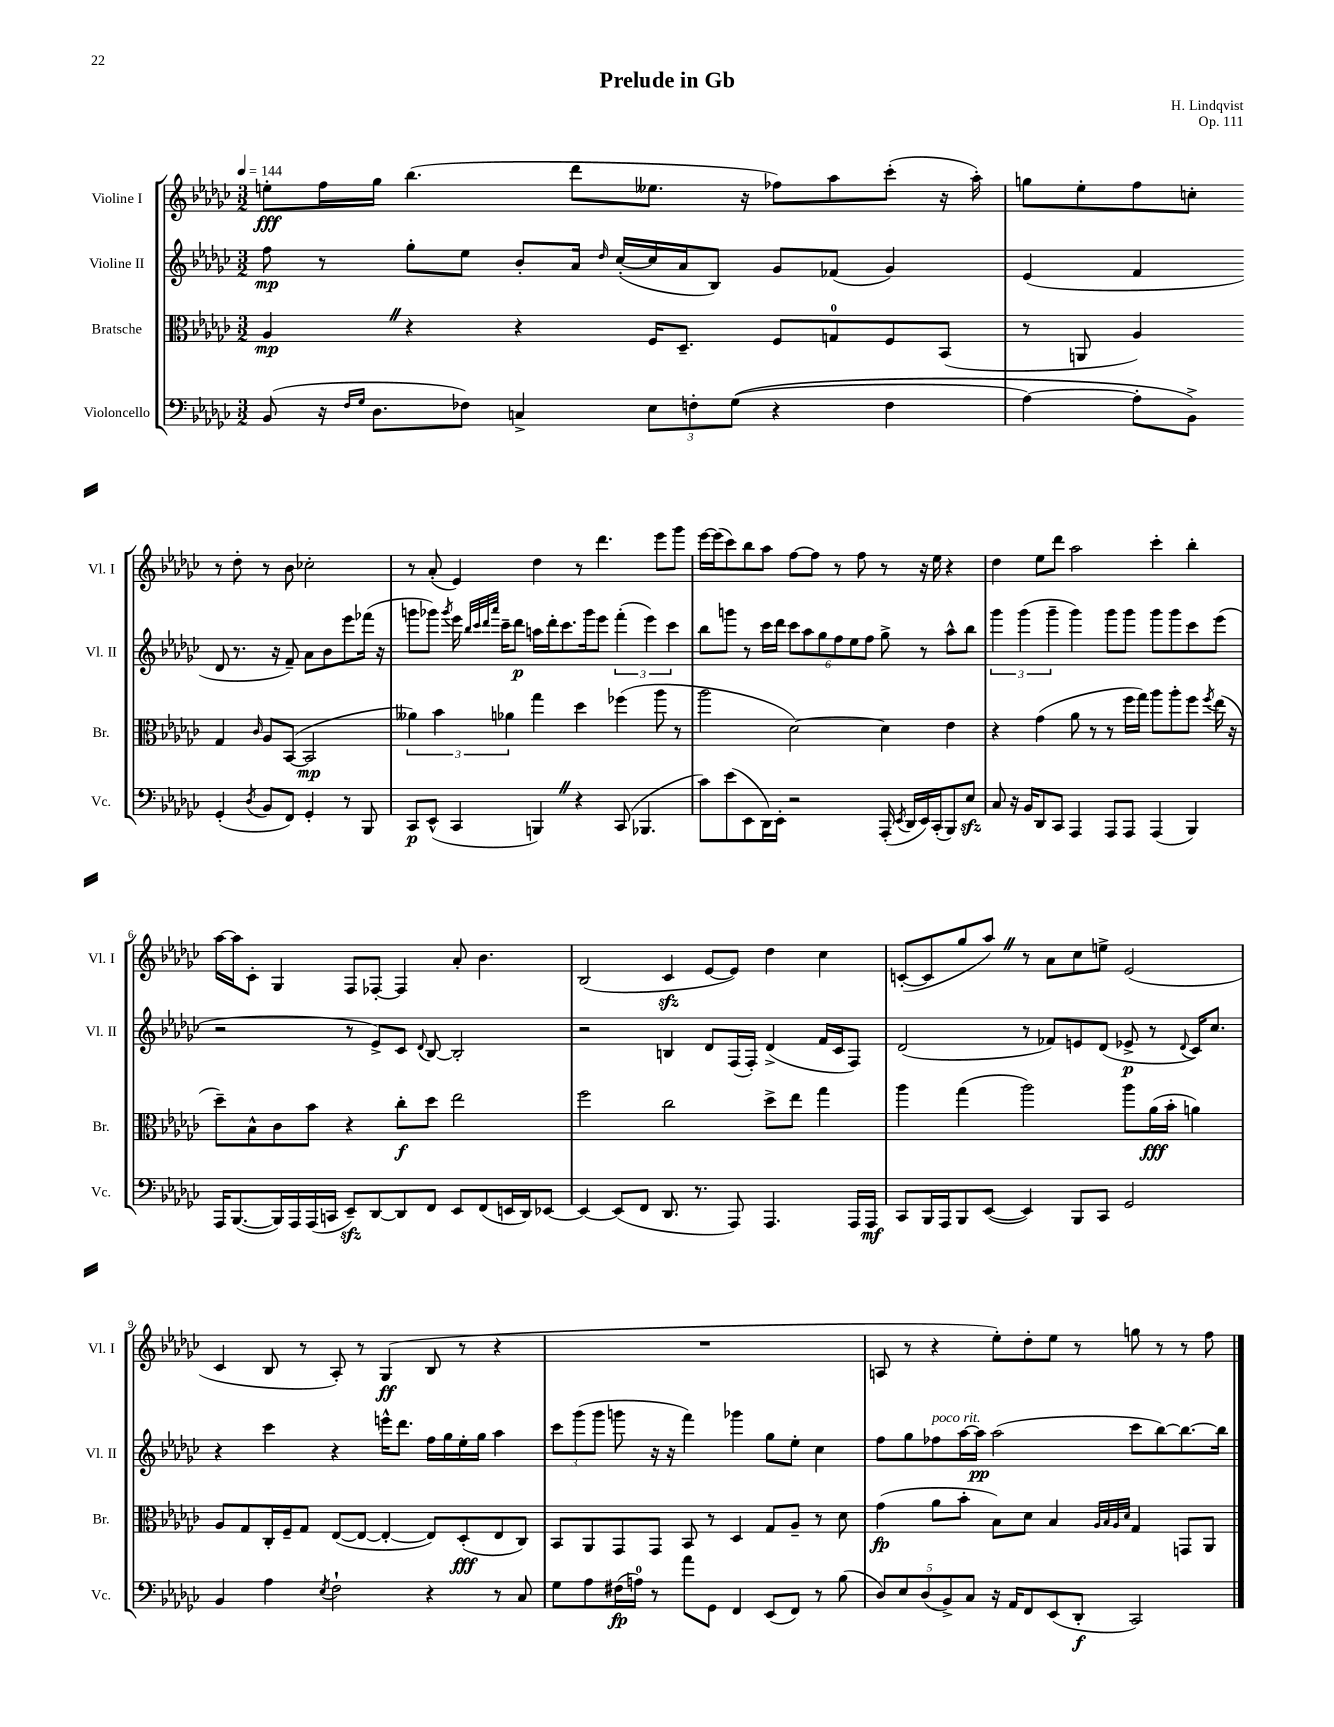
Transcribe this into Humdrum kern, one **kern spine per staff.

**kern	**dynam	**kern	**dynam	**kern	**dynam	**kern	**dynam
*part4	*part4	*part3	*part3	*part2	*part2	*part1	*part1
*staff4	*staff4	*staff3	*staff3	*staff2	*staff2	*staff1	*staff1
*I"Violoncello	*	*I"Bratsche	*	*I"Violine II	*	*I"Violine I	*
*I'Vc.	*	*I'Br.	*	*I'Vl. II	*	*I'Vl. I	*
*clefF4	*	*clefC3	*	*clefG2	*	*clefG2	*
*k[b-e-a-d-g-c-]	*	*k[b-e-a-d-g-c-]	*	*k[b-e-a-d-g-c-]	*	*k[b-e-a-d-g-c-]	*
*M3/2	*	*M3/2	*	*M3/2	*	*M3/2	*
*MM144	*	*MM144	*	*MM144	*	*MM144	*
=1	=1	=1	=1	=1	=1	=1	=1
(8BB-/	.	4A-Z/	mp	8ff\	mp	8een'\L	fff
16r	.	.	.	8r	.	16ff\L	.
16qqF/LL	.	.	.	.	.	.	.
16qqG-/JJ	.	.	.	.	.	.	.
8.D-\L	.	.	.	.	.	16gg-\JJ	.
.	.	4r	.	8gg-'\L	.	(4.bb-\	.
8F-X\J)	.	.	.	8ee-\J	.	.	.
4Cn^/	.	4r	.	8b-'/L	.	.	.
.	.	.	.	16a-/Jk	.	8ddd-\L	.
.	.	.	.	16qqdd-/	.	.	.
.	.	.	.	([16cc-'/LL	.	.	.
12E-\L	.	16F/KL	.	16cc-/]	.	8.ee--X\J	.
.	.	8.D-~/J	.	16a-/J	.	.	.
12Fn'\	.	.	.	.	.	.	.
.	.	.	.	8B-/J)	.	.	.
((12G-\J	.	.	.	.	.	.	.
.	.	.	.	.	.	16r	.
4r	.	8F/L	.	8g-/L	.	8ff-X\L)	.
.	.	8Gn/	.	(8f-X/J	.	8aa-\	.
4F\	.	8F/	.	4g-/)	.	(8ccc-'\J	.
.	.	(8BB-/J	.	.	.	16r	.
.	.	.	.	.	.	16aa-'\)	.
=2	=2	=2	=2	=2	=2	=2	=2
[4A-\)	.	8r	.	(4e-/	.	8ggn\L	.
.	.	8AAn/	.	.	.	8ee-'\	.
8A-'\L]	.	4A-/)	.	4f/	.	8ff\	.
8BB-^\J)	.	.	.	.	.	8ccn'\J	.
(4GG-'/	.	4G-/	.	8d-/	.	8r	.
.	.	.	.	8.r	.	8dd-'\	.
8qD-/	.	16qqc-/	.	.	.	.	.
8BB-/L	.	8A-/L	.	.	.	8r	.
.	.	.	.	16r	.	.	.
8FF/J)	.	([8BB-/J	.	8f~/)	.	8b-\	.
4GG-'/	.	2BB-/]	mp	8a-\L	.	2cc-X'\	.
.	.	.	.	8b-\	.	.	.
8r	.	.	.	8eee-\	.	.	.
8BBB-/	.	.	.	(16fff-X\Jk	.	.	.
.	.	.	.	16r	.	.	.
!!LO:LB:g=z
=3	=3	=3	=3	=3	=3	=3	=3
8CC-/L	p	6a--X\)	.	8gggn\L	.	8r	.
(8EE-^^/J	.	.	.	8ggg-X\J)	.	(8a-'/	.
.	.	6b-\	.	.	.	.	.
.	.	.	.	8qggg-/	.	.	.
4CC-/	.	.	.	16eee-\	.	4e-/)	.
.	.	.	.	32qqbb-/LLL	.	.	.
.	.	.	.	32qqccc-/	.	.	.
.	.	.	.	32qqddd-/	.	.	.
.	.	.	.	32qqaaa-/JJJ	.	.	.
.	.	.	.	16ccc-~\KL	.	.	.
.	.	6a-X\	.	.	.	.	.
.	.	.	.	8ddd-\J	p	.	.
4BBBnZ/)	.	4gg-\	.	16aan\LL	.	4dd-\	.
.	.	.	.	16ddd-'\J	.	.	.
.	.	.	.	8.ccc-\	.	.	.
4r	.	4dd-\	.	.	.	8r	.
.	.	.	.	16ggg-\k	.	.	.
.	.	.	.	8eee-\J	.	4.ddd-\	.
(8CC-/	.	(4ff-X\	.	(6fff'\	.	.	.
4.BBB-X/	.	.	.	.	.	.	.
.	.	.	.	6eee-\)	.	.	.
.	.	8aa-\	.	.	.	8eee-\L	.
.	.	.	.	6ccc-\	.	.	.
.	.	8r	.	.	.	8ggg-\J	.
=4	=4	=4	=4	=4	=4	=4	=4
8c-\L)	.	2aa-\	.	8bb-\L	.	[16eee-\LL	.
.	.	.	.	.	.	(16eee-\J]	.
(8e-\	.	.	.	8gggn\J	.	8ccc-\)	.
8EE-\	.	.	.	8r	.	8bb-\	.
16DD-\L)	.	.	.	16ccc-\LL	.	8aa-\J	.
16EE-'\JJ	.	.	.	16ddd-\JJ	.	.	.
2r	.	[2d-\)	.	12ccc-\L	.	[8ff\L	.
.	.	.	.	12aa-\	.	.	.
.	.	.	.	.	.	8ff\J]	.
.	.	.	.	12gg-\	.	.	.
.	.	.	.	12ff\	.	8r	.
.	.	.	.	12ee-\	.	.	.
.	.	.	.	.	.	8ff\	.
.	.	.	.	12ff\J	.	.	.
(16AAA-'/	.	4d-\]	.	8gg-^\	.	8r	.
8qEE-/	.	.	.	.	.	.	.
16DD-/LL	.	.	.	.	.	.	.
16EE-/)	.	.	.	8r	.	16r	.
(16CC-'/J	.	.	.	.	.	16ee-\	.
8BBB-/)	.	4e-\	.	8aa-^^\L	.	4r	.
8E-zz/J	.	.	.	8bb-\J	.	.	.
=5	=5	=5	=5	=5	=5	=5	=5
8C-/	.	4r	.	6ggg-\	.	4dd-\	.
16r	.	.	.	.	.	.	.
.	.	.	.	(6ggg-\	.	.	.
16BB-/KL	.	.	.	.	.	.	.
8DD-/	.	(4g-\	.	.	.	8ee-\L	.
.	.	.	.	6ggg-~\	.	.	.
8CC-/J	.	.	.	.	.	8ddd-\J	.
4AAA-/	.	8a-\	.	4ggg-\)	.	2aa-\	.
.	.	8r	.	.	.	.	.
8AAA-/L	.	8r	.	8ggg-\L	.	.	.
8AAA-/J	.	16ff\LL	.	8ggg-\J	.	.	.
.	.	16gg-\JJ)	.	.	.	.	.
(4AAA-/	.	8aa-\L	.	8ggg-\L	.	4ccc-'\	.
.	.	8aa-'\	.	8ggg-\	.	.	.
4BBB-/)	.	8ff\J	.	8ccc-\	.	4bb-'\	.
.	.	8qff/	.	.	.	.	.
.	.	(16ee-\	.	(8eee-\J	.	.	.
.	.	16r	.	.	.	.	.
!!LO:LB:g=z
=6	=6	=6	=6	=6	=6	=6	=6
16AAA-/KL	.	8dd-~\L)	.	2r	.	[16aa-\LL	.
([8.BBB-/	.	.	.	.	.	16aa-\J]	.
.	.	8B-^^\	.	.	.	8c-'\J	.
16BBB-/L])	.	8c-\	.	.	.	4G-/	.
16AAA-/	.	.	.	.	.	.	.
(16AAA-/	.	8b-\J	.	.	.	.	.
16CCn/JJ	.	.	.	.	.	.	.
8EE-zz~/L)	.	4r	.	8r	.	8F/L	.
[8DD-/	.	.	.	8e-^/L)	.	[8F-X'/J	.
8DD-/]	.	8cc-'\L	f	8c-/J	.	4F-/]	.
.	.	.	.	8qqd-/	.	.	.
8FF/J	.	8dd-\J	.	[8B-/	.	.	.
8EE-/L	.	2ee-\	.	2B-'/]	.	8a-'/	.
(8FF/	.	.	.	.	.	4.b-\	.
16EEn/L	.	.	.	.	.	.	.
16DD-/J)	.	.	.	.	.	.	.
[8EE-X/J	.	.	.	.	.	.	.
=7	=7	=7	=7	=7	=7	=7	=7
4EE-/_	.	2ff\	.	2r	.	(2B-/	.
(8EE-/L]	.	.	.	.	.	.	.
8FF/J	.	.	.	.	.	.	.
8.DD-/	.	2cc-\	.	4Bn/	.	4c-zz/	.
8.r	.	.	.	.	.	.	.
.	.	.	.	8d-/L	.	[8e-/L	.
8AAA-/)	.	.	.	(16F/L	.	8e-/J])	.
.	.	.	.	16F'/JJ)	.	.	.
4.AAA-/	.	8dd-^\L	.	(4d-^/	.	4dd-\	.
.	.	8ee-\J	.	.	.	.	.
.	.	4gg-\	.	16f/LL	.	4cc-\	.
.	.	.	.	16c-/J	.	.	.
16AAA-/LL	.	.	.	8F/J)	.	.	.
16AAA-/JJ	mf	.	.	.	.	.	.
=8	=8	=8	=8	=8	=8	=8	=8
8CC-/L	.	4aa-\	.	(2d-/	.	([8cn'/L	.
16BBB-/L	.	.	.	.	.	8c/]	.
16AAA-/J	.	.	.	.	.	.	.
8BBB-/	.	(4gg-\	.	.	.	8gg-/	.
([8EE-/J	.	.	.	.	.	8aa-Z/J)	.
4EE-/])	.	2aa-\)	.	8r	.	8r	.
.	.	.	.	8f-X/L)	.	8a-\L	.
8BBB-/L	.	.	.	8en/	.	8cc-\	.
8CC-/J	.	.	.	(8d-/J	.	8een^\J	.
2GG-/	.	8aa-\L	.	8e-X^/	p	(2e-/	.
.	.	(16a-\L	fff	8r	.	.	.
.	.	16b-'\JJ	.	.	.	.	.
.	.	.	.	8qqd-/	.	.	.
.	.	4an\)	.	16c-/KL)	.	.	.
.	.	.	.	8.cc-/J	.	.	.
!!LO:LB:g=z
=9	=9	=9	=9	=9	=9	=9	=9
4BB-/	.	8A-/L	.	4r	.	4c-/	.
.	.	8G-/	.	.	.	.	.
4A-\	.	16C-'/L	.	4ccc-\	.	8B-/	.
.	.	16F~/J	.	.	.	.	.
.	.	8G-/J	.	.	.	8r	.
8qE-/	.	.	.	.	.	.	.
2F`\	.	([8E-/L	.	4r	.	8A-'/)	.
.	.	8E-/J_	.	.	.	8r	.
.	.	4E-'/_	.	16eeen^^\KL	.	(4G-/	ff
.	.	.	.	8.ddd-\J	.	.	.
4r	.	8E-/L])	.	16ff\LL	.	8B-/	.
.	.	.	.	16gg-\	.	.	.
.	.	(8D-'/	fff	16ee-'\	.	8r	.
.	.	.	.	16gg-\JJ	.	.	.
8r	.	8E-/	.	4aa-\	.	4r	.
8C-/	.	8C-/J)	.	.	.	.	.
=10	=10	=10	=10	=10	=10	=10	=10
8G-\L	.	8BB-/L	.	12ccc-\L	.	1.r	.
.	.	.	.	(12ggg-\	.	.	.
8A-\	.	8AA-/	.	.	.	.	.
.	.	.	.	12ggg-\J	.	.	.
(16F#X\L	fp	8GG-/	.	8gggn\	.	.	.
16An\JJ)	.	.	.	.	.	.	.
8r	.	8GG-/J	.	16r	.	.	.
.	.	.	.	16r	.	.	.
8a-\L	.	8BB-/	.	4fff\)	.	.	.
8GG-\J	.	8r	.	.	.	.	.
4FF/	.	4D-/	.	4ggg-X\	.	.	.
(8EE-/L	.	8G-/L	.	8gg-\L	.	.	.
8FF/J)	.	8A-~/J	.	8ee-'\J	.	.	.
8r	.	8r	.	4cc-\	.	.	.
(8B-\	.	8d-\	.	.	.	.	.
=11	=11	=11	=11	=11	=11	=11	=11
10D-/L)	.	(4g-\	fp	8ff\L	.	8An/	.
10E-/	.	.	.	.	.	.	.
.	.	.	.	8gg-\	.	8r	.
(10D-/	.	.	.	.	.	.	.
!	!	!	!	!LO:TX:a:i:t=poco rit.	!	!	!
.	.	8a-\L	.	8ff-X\	.	4r	.
10BB-^/)	.	.	.	.	.	.	.
.	.	8b-'\J	.	[16aa-\L	.	.	.
10C-/J	.	.	.	.	.	.	.
.	.	.	.	16aa-\JJ]	pp	.	.
16r	.	8B-\L)	.	(2aa-\	.	8ee-'\L)	.
16AA-/KL	.	.	.	.	.	.	.
8FF/	.	8d-\J	.	.	.	8dd-'\	.
(8EE-/	.	4B-/	.	.	.	8ee-\J	.
8DD-'/J	f	.	.	.	.	8r	.
.	.	32qqA-/LLL	.	.	.	.	.
.	.	32qqB-/	.	.	.	.	.
.	.	32qqA-/	.	.	.	.	.
.	.	32qqd-/JJJ	.	.	.	.	.
2CC-/)	.	4G-/	.	8ccc-\L	.	8ggn\	.
.	.	.	.	[8bb-\)	.	8r	.
.	.	8GGn/L	.	8.bb-\_	.	8r	.
.	.	8AA-/J	.	.	.	8ff\	.
.	.	.	.	16bb-\Jk]	.	.	.
==	==	==	==	==	==	==	==
*-	*-	*-	*-	*-	*-	*-	*-
